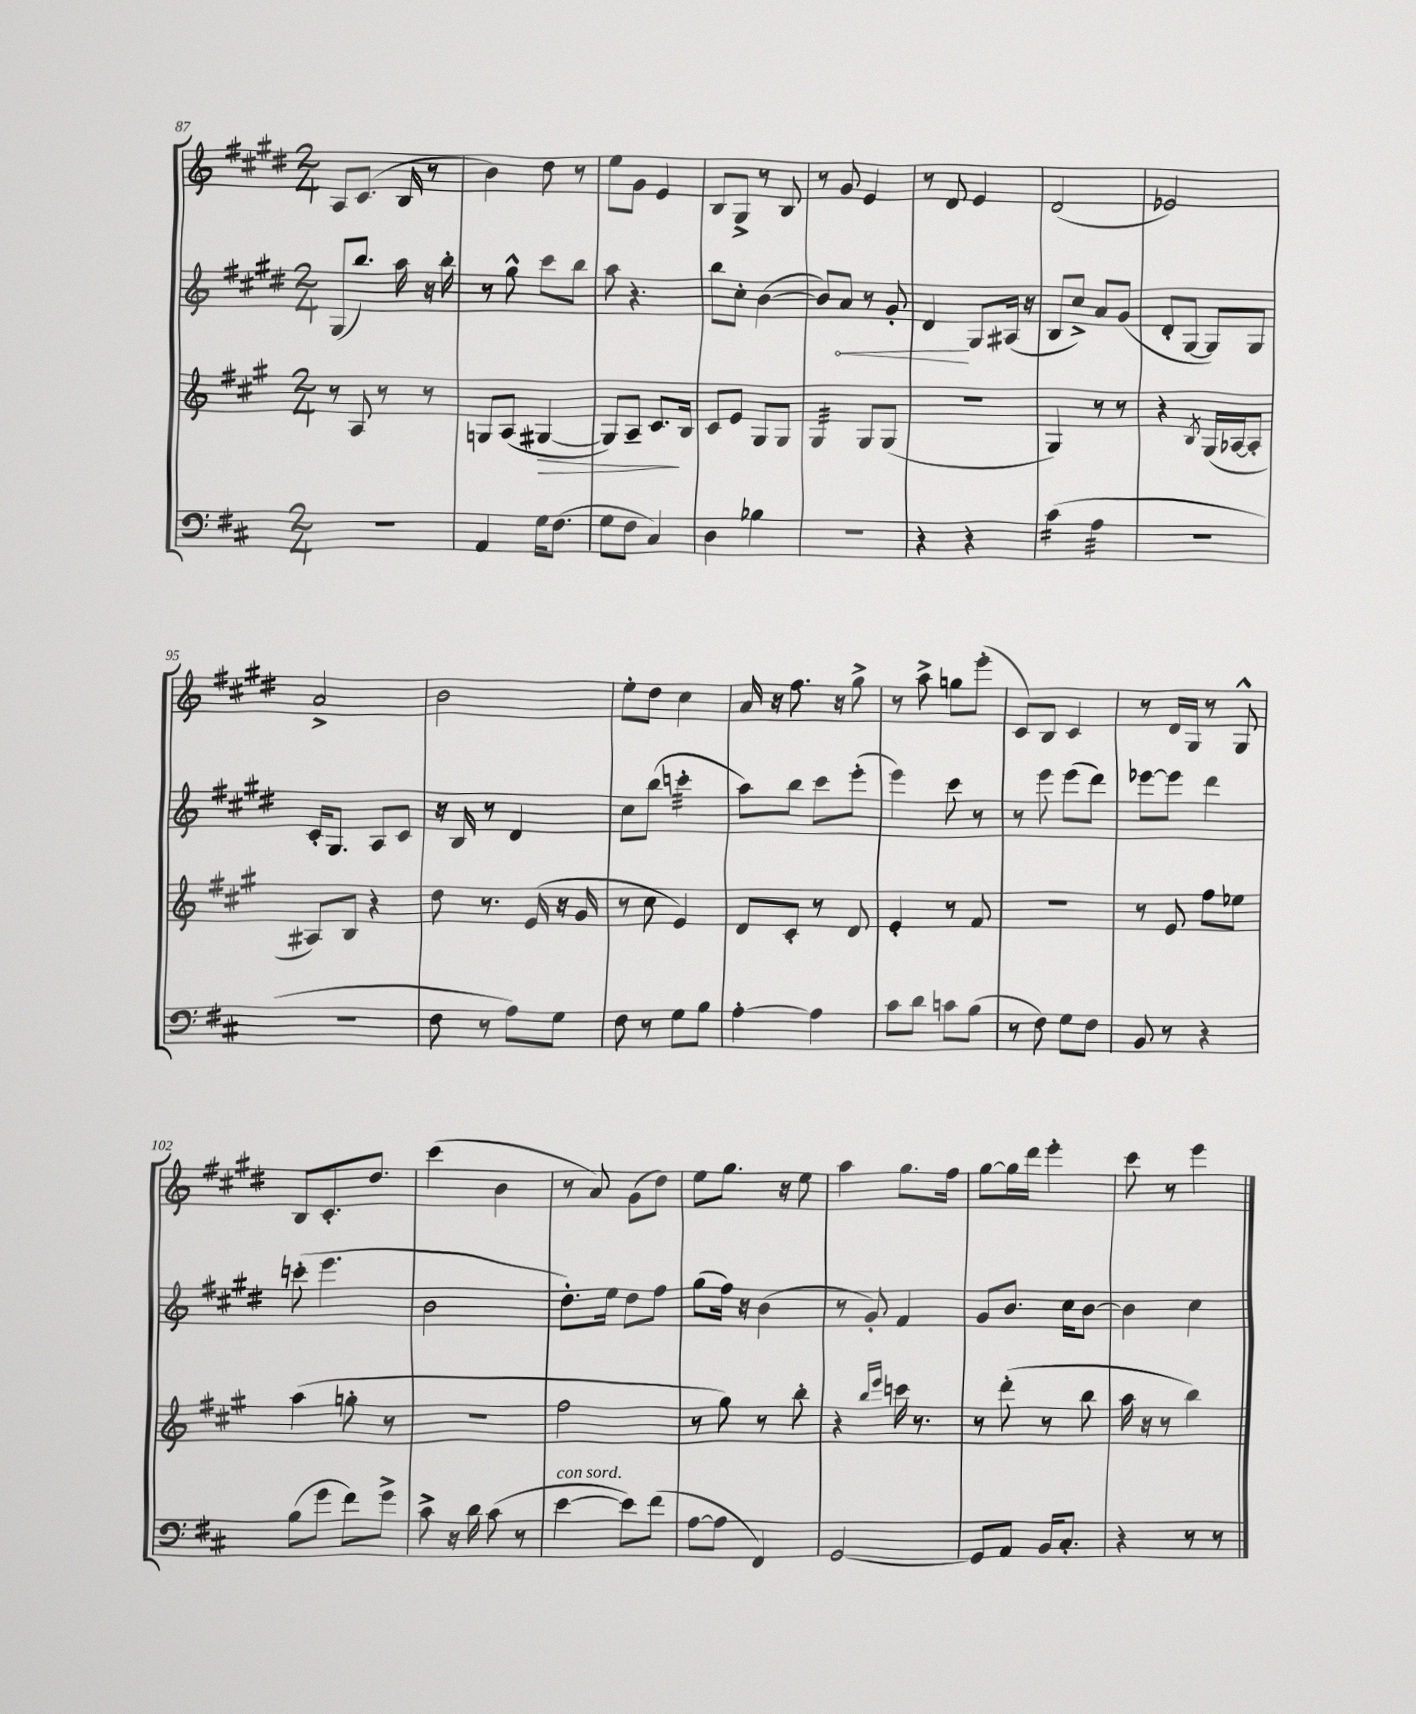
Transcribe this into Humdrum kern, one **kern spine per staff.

**kern	**kern	**kern	**kern
*staff4	*staff3	*staff2	*staff1
*clefF4	*clefG2	*clefG2	*clefG2
*k[f#c#]	*k[f#c#g#]	*k[f#c#g#d#]	*k[f#c#g#d#]
*M2/4	*M2/4	*M2/4	*M2/4
2r	8r	(8G#/L	8A/L
.	8A/	8.bb/J)	(8.c#/J
.	8r	.	.
.	.	16aa\	16B/
.	8r	16r	8r
.	.	16bb'\	.
=	=	=	=
4AA/	8G/L	8r	4b\)
.	(8A/J	8gg#^^\	.
16G\LK	[4G#/	8ccc#\L	8dd#\
(8.F#\J	.	.	.
.	.	8bb\J	8r
=	=	=	=
8G\L	8G#/]L)	8aa\	8ee\L
8F#\J	8A~/J	4.r	8g#\J
4C#/)	8.c#/L	.	4e/
.	16B/Jk	.	.
=	=	=	=
4D\	8c#/L	8bb\L	8B/L
.	8e/J	8cc#'\J	8G#^/J
4B-\	8G#/L	([4b\	8r
.	8G#/J	.	8B/
=	=	=	=
2r	4G#/	8b/]L)	8r
.	.	8a/J	8g#/
.	8G#/L	8r	4e/
.	(8G#/J	8g#'/	.
=	=	=	=
4r	2r	4d#/	8r
.	.	.	8d#/
4r	.	8G#/L	4e/
.	.	(16A#/Jk	.
.	.	16r	.
=	=	=	=
(4c#\	4G#/)	8B/L	(2d#/
.	.	8cc#^/J)	.
4A\	8r	8a/L	.
.	8r	(8g#/J	.
=	=	=	=
2r	4r	8d#'/L	2e-/)
.	.	[8G#/J	.
.	8qB/	.	.
.	(16G#/LL	8G#/]L)	.
.	[16A-/J	.	.
.	8A-'/]J	8G#/J	.
=	=	=	=
2r	8A#/L)	16c#'/LK	2a^/
.	.	8.G#/J	.
.	8B/J	.	.
.	4r	8A/L	.
.	.	8c#/J	.
=	=	=	=
8F#\	8dd\	16r	2b\
.	.	16B/	.
8r	8.r	8r	.
8A\L)	.	4d#/	.
.	(16e/	.	.
8G\J	16r	.	.
.	16g#/	.	.
=	=	=	=
8F#\	8r	8cc#\L	8ee'\L
8r	8cc#\	(8bb\J	8dd#\J
8G\L	4e/)	4ccc'\	4cc#\
8B\J	.	.	.
=	=	=	=
[4A'\	8d/L	8aa\L)	16a/
.	.	.	16r
.	8c#'/J	8bb\J	8.ff#\
4A\]	8r	8ccc#\L	.
.	.	.	16r
.	8d/	(8eee'\J	8gg#^\
=	=	=	=
8c#\L	4e'/	4eee\)	8r
8d\J	.	.	8aa^\
8c\L	8r	8ccc#\	8gg\L
(8B\J	8f#/	8r	(8eee'\J
=	=	=	=
8r	2r	8r	8c#/L)
8F#\)	.	8eee\	8B/J
8G\L	.	(8eee\L	4c#/
8F#\J	.	8ddd#\J)	.
=	=	=	=
8BB/	8r	[8eee-\L	8r
8r	8e/	8eee-\]J	16d#/LL
.	.	.	16G#/JJ
4r	8ff#\L	4ddd#\	8r
.	8ee-\J	.	8G#^^/
=	=	=	=
(8B\L	(4aa\	(8ccc'\	8B/L
8g\J	.	4.eee\	8.c#'/
8f#\L)	8gg'\	.	.
.	.	.	8.dd#/J
8g^\J	8r	.	.
=	=	=	=
8c#^\	2r	2b\	(4ccc#\
16r	.	.	.
16d\	.	.	.
(8c#\	.	.	4b\
8r	.	.	.
=	=	=	=
[4e\	2ff#\	8.dd#'\L)	8r
.	.	.	8a/)
.	.	16ee\Jk	.
8e\]L)	.	8dd#\L	(8g#\L
(8f#\J	.	8ff#\J	8dd#\J)
=	=	=	=
[8A\L	8r	(8gg#\L	8ee\L
8A\]J	8gg#\)	16ff#\Jk)	8.gg#\J
.	.	16r	.
4FF#/)	8r	(4b\	.
.	.	.	16r
.	8bb'\	.	8ee\
=	=	=	=
[2GG/	4r	8r	4aa\
.	.	8g#'/)	.
.	16qqbb/LL	.	.
.	16qqeee/JJ	.	.
.	16ccc\	4f#/	8.gg#\L
.	8.r	.	.
.	.	.	16ff#\Jk
=	=	=	=
8GG/]L	8r	8g#/L	[8gg#\L
8AA/J	(8ddd'\	8.b/J	16gg#\]L
.	.	.	16ddd#\JJ
16BB/LK	8r	.	4eee'\
8.C#'/J	.	16cc#\LK	.
.	8bb\	[8b\J	.
=	=	=	=
4r	16aa\	4b\]	8ccc#\
.	16r	.	.
.	8r	.	8r
8r	4bb\)	4cc#\	4eee\
8r	.	.	.
==	==	==	==
*-	*-	*-	*-
